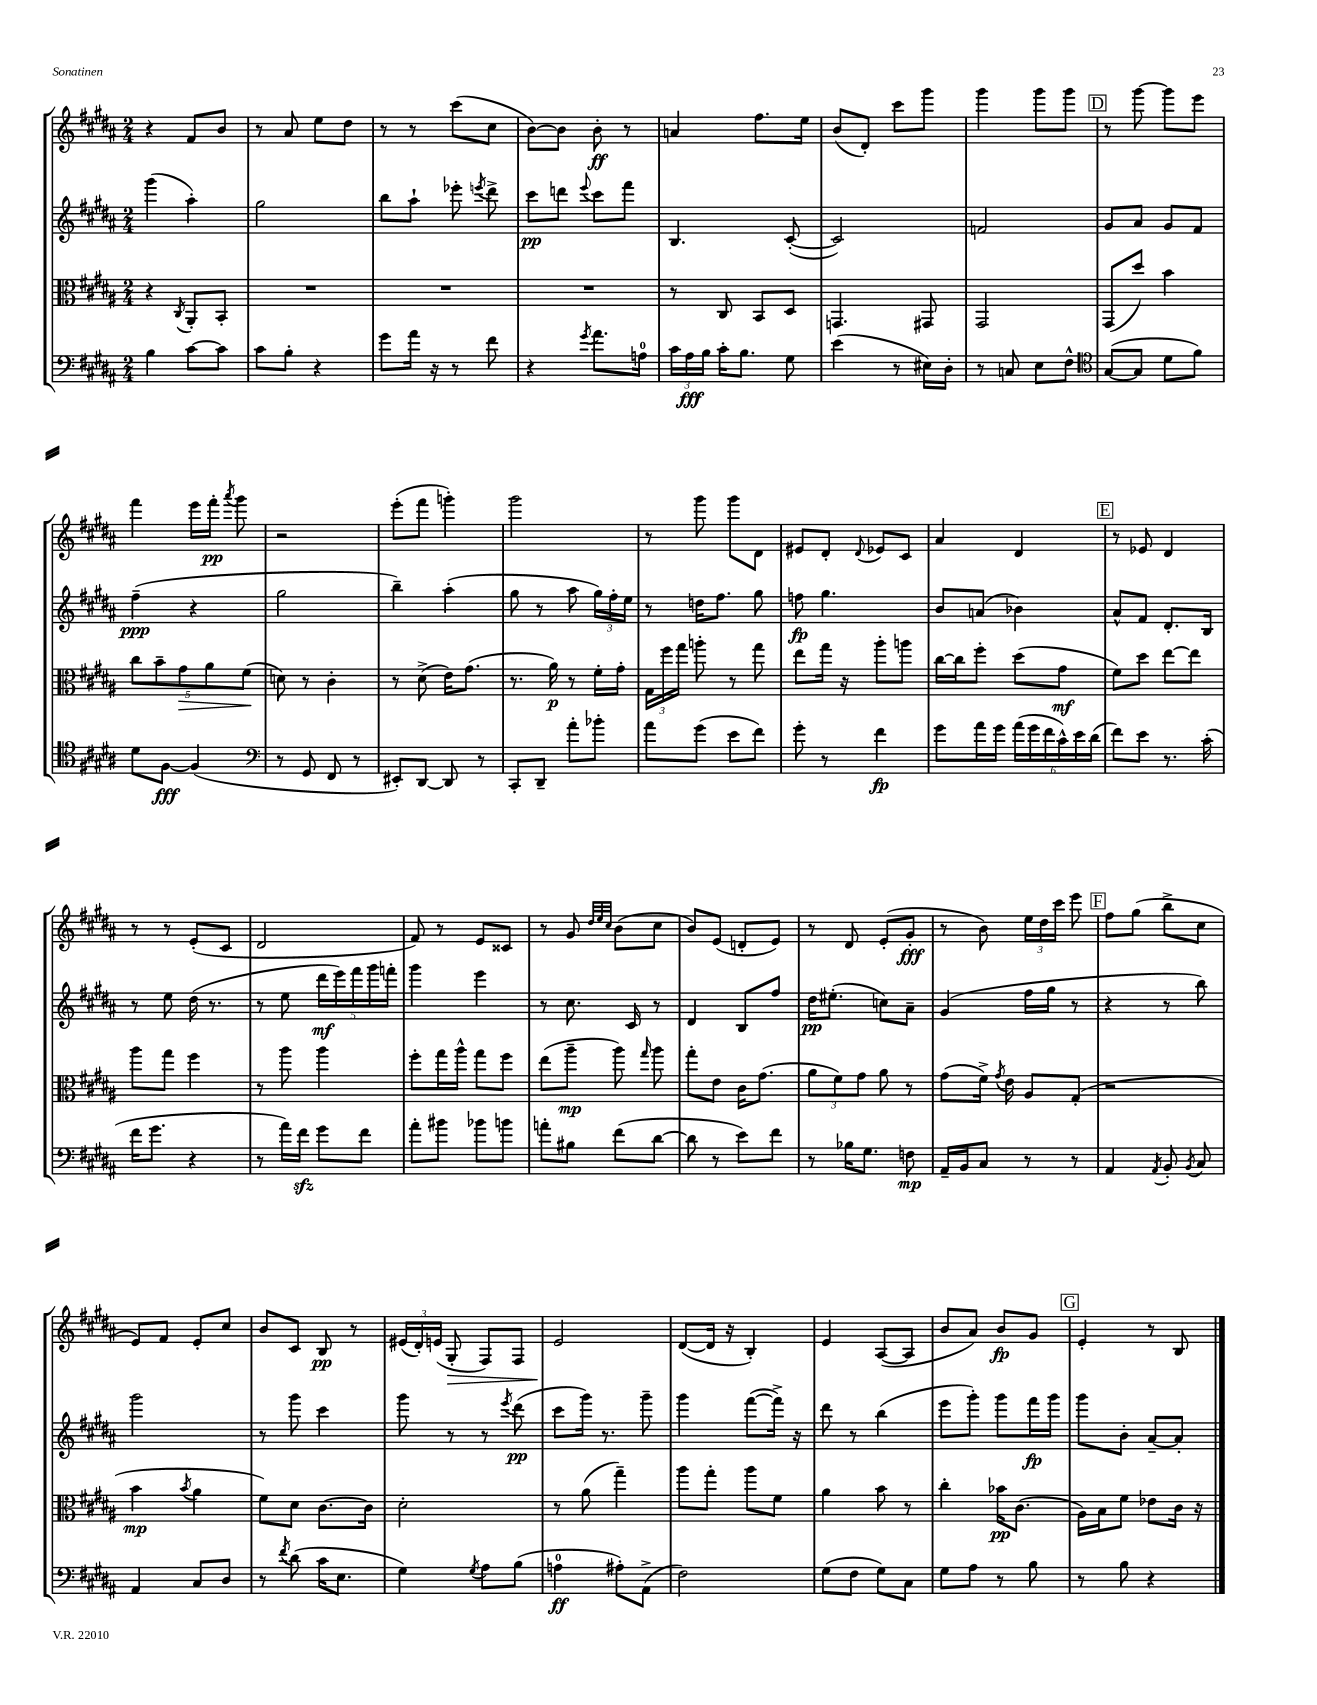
<<
\new StaffGroup <<
\new Staff = "s0" {
    \clef treble \key b \major \numericTimeSignature \time 2/4
    \autoBeamOff r4 fis'8[ b'8] |
    r8 ais'8 e''8[ dis''8] |
    r8 r8 cis'''8[( cis''8] |
    b'8[~) b'8] b'8-.\ff r8 |
    a'4 fis''8.[ e''16] |
    b'8[( dis'8]-.) cis'''8[ gis'''8] |
    gis'''4 gis'''8[ gis'''8] |
    \mark \markup { \box "D" } r8 gis'''8~ gis'''8[ e'''8] |
    fis'''4 e'''16[ fis'''16]-.\pp \acciaccatura { ais'''8 } gis'''8 |
    r2 |
    e'''8[-.( fis'''8] g'''4-.) |
    gis'''2 |
    r8 gis'''8 gis'''8[ dis'8] |
    eis'8[ dis'8]-. \appoggiatura { dis'8 } ees'8[ cis'8] |
    ais'4 dis'4 |
    \mark \markup { \box "E" } r8 ees'8 dis'4 |
    r8 r8 e'8[-.( cis'8] |
    dis'2 |
    fis'8) r8 e'8[ cisis'8] |
    r8 gis'8 \grace { dis''32[ e''32 cis''32] } b'8[( cis''8] |
    b'8[) e'8]( d'8[-. e'8]) |
    r8 dis'8 e'8[-.( gis'8]-.\fff |
    r8 b'8) \tuplet 3/2 { e''16[ dis''16 cis'''16] } e'''8 |
    \mark \markup { \box "F" } fis''8[ gis''8]( b''8[-> cis''8] |
    e'8[) fis'8] e'8[-. cis''8] |
    b'8[ cis'8] b8\pp r8 |
    \tuplet 3/2 { eis'16[( dis'16-.) e'16]( } gis8-.\> fis8[) fis8] |
    e'2\! |
    dis'8[~( dis'16] r16 b4-.) |
    e'4 ais8[~( ais8] |
    b'8[ ais'8]) b'8[\fp gis'8] |
    \mark \markup { \box "G" } e'4-. r8 b8 \bar "|." |
}
\new Staff = "s1" {
    \clef treble \key b \major \numericTimeSignature \time 2/4
    \autoBeamOff gis'''4( ais''4-.) |
    gis''2 |
    b''8[ ais''8]-! ees'''8-. \acciaccatura { e'''8 } dis'''8-> |
    cis'''8[\pp d'''8] \appoggiatura { e'''8 } cis'''8[ fis'''8] |
    b4. cis'8~-.( |
    cis'2) |
    f'2 |
    \mark \markup { \box "D" } gis'8[ ais'8] gis'8[ fis'8] |
    fis''4--\ppp( r4 |
    gis''2 |
    b''4--) ais''4-.( |
    gis''8 r8 ais''8 \tuplet 3/2 { gis''16[) fis''16-. e''16] } |
    r8 d''16[ fis''8.] gis''8 |
    f''8\fp gis''4. |
    b'8[ a'8]( bes'4) |
    \mark \markup { \box "E" } ais'8[-^ fis'8] dis'8.[-. b16] |
    r8 e''8 dis''16( r8. |
    r8 e''8 \tuplet 5/4 { dis'''16[\mf e'''16) fis'''16 gis'''16 f'''16]-. } |
    gis'''4 e'''4 |
    r8 cis''8. cis'16 r8 |
    dis'4 b8[ fis''8] |
    dis''16[\pp eis''8.]-.( c''8[) ais'8]-- |
    gis'4( fis''16[ gis''16] r8 |
    \mark \markup { \box "F" } r4 r8 b''8) |
    gis'''2 |
    r8 gis'''8 cis'''4 |
    gis'''8 r8 r8 \acciaccatura { e'''8 } dis'''8\pp( |
    cis'''8[ gis'''16]) r8. gis'''8-- |
    gis'''4 fis'''8[~( fis'''16]->) r16 |
    dis'''8 r8 b''4( |
    e'''8[ gis'''8]-.) gis'''8[ fis'''16\fp gis'''16] |
    \mark \markup { \box "G" } gis'''8[ b'8]-. ais'8[~-- ais'8]-. \bar "|." |
}
\new Staff = "s2" {
    \clef alto \key b \major \numericTimeSignature \time 2/4
    \autoBeamOff r4 \acciaccatura { cis8 } ais,8[-. b,8]-. |
    R2 |
    R2 |
    R2 |
    r8 cis8 b,8[ dis8] |
    g,4. gis,8 |
    gis,2 |
    \mark \markup { \box "D" } gis,8[( dis''8]) b'4 |
    \tuplet 5/4 { cis''8[ b'8-- gis'8\> ais'8 fis'8]\!( } |
    d'8) r8 cis'4-. |
    r8 dis'8->( e'16[) gis'8.]( |
    r8. ais'16\p) r8 fis'16[-. gis'16]-. |
    \tuplet 3/2 { gis16[ fis''16 gis''16] } a''8-. r8 gis''8 |
    e''8[ gis''16] r16 ais''8[-. a''8] |
    cis''16[~ cis''16 fis''8]-. dis''8[( gis'8]\mf |
    \mark \markup { \box "E" } fis'8[) dis''8] e''8[~ e''8] |
    ais''8[ gis''8] fis''4 |
    r8 ais''8 ais''4 |
    fis''8[-. gis''16 ais''16]-^ gis''8[ fis''8] |
    e''8[( ais''8]--\mp ais''8) \grace { gis''16 } ais''8 |
    gis''8[-. e'8] cis'16[ gis'8.]( |
    \tuplet 3/2 { ais'8[ fis'8) gis'8] } ais'8 r8 |
    gis'8[( fis'16]->) \acciaccatura { gis'8 } e'16 ais8[ gis8]-.( |
    \mark \markup { \box "F" } r2 |
    b'4\mp \acciaccatura { b'8 } ais'4 |
    fis'8[) dis'8] cis'8.[~ cis'16] |
    dis'2-. |
    r8 ais'8( gis''4--) |
    ais''8[ gis''8]-. ais''8[ fis'8] |
    ais'4 b'8 r8 |
    cis''4-. bes'16[\pp cis'8.]( |
    \mark \markup { \box "G" } ais16[) b16 fis'8] ees'8[ cis'16] r16 \bar "|." |
}
\new Staff = "s3" {
    \clef bass \key b \major \numericTimeSignature \time 2/4
    \autoBeamOff b4 cis'8[~ cis'8] |
    cis'8[ b8]-. r4 |
    gis'8[ ais'16] r16 r8 fis'8 |
    r4 \acciaccatura { gis'8 } ais'8.[ a16]-0 |
    \tuplet 3/2 { cis'16[ ais16\fff b16] } cis'16[-. b8.] gis8 |
    e'4( r8 eis16[) dis16]-. |
    r8 c8 e8[ fis8]-^ |
    \mark \markup { \box "D" } \clef tenor gis8[~( gis8] dis'8[ fis'8]) |
    dis'8[ fis8]~\fff fis4( |
    \clef bass r8 gis,8 fis,8 r8 |
    eis,8[-.) dis,8]~ dis,8 r8 |
    cis,8[-. dis,8]-- ais'8[-. bes'8]-. |
    ais'8[ gis'8]( e'8[ fis'8]) |
    gis'8-. r8 fis'4\fp |
    gis'8[ ais'16 gis'16] \tuplet 6/4 { ais'16[( gis'16 fis'16 cis'16-^) e'16 dis'16]( } |
    \mark \markup { \box "E" } fis'8[) e'8] r8. cis'16-.( |
    fis'16[ gis'8.] r4 |
    r8 ais'16[) fis'16]\sfz gis'8[ fis'8] |
    ais'8[-. bis'8] bes'8[ b'8] |
    a'8[-. bis8] fis'8[( dis'8]~ |
    dis'8 r8 e'8[) fis'8] |
    r8 bes16[ gis8.] f8\mp |
    ais,16[-- b,16 cis8] r8 r8 |
    \mark \markup { \box "F" } ais,4 \acciaccatura { ais,8 } b,8-. \acciaccatura { b,8 } cis8 |
    ais,4 cis8[ dis8] |
    r8 \acciaccatura { fis'8 } dis'8( cis'16[ e8.] |
    gis4) \acciaccatura { gis8 } ais8[ b8]( |
    a4-0\ff ais8[-.) ais,8]->( |
    fis2) |
    gis8[( fis8] gis8[) cis8] |
    gis8[ ais8] r8 b8 |
    \mark \markup { \box "G" } r8 b8 r4 \bar "|." |
}
>>
>>
\layout { \context { \Score \remove "Bar_number_engraver" } }
